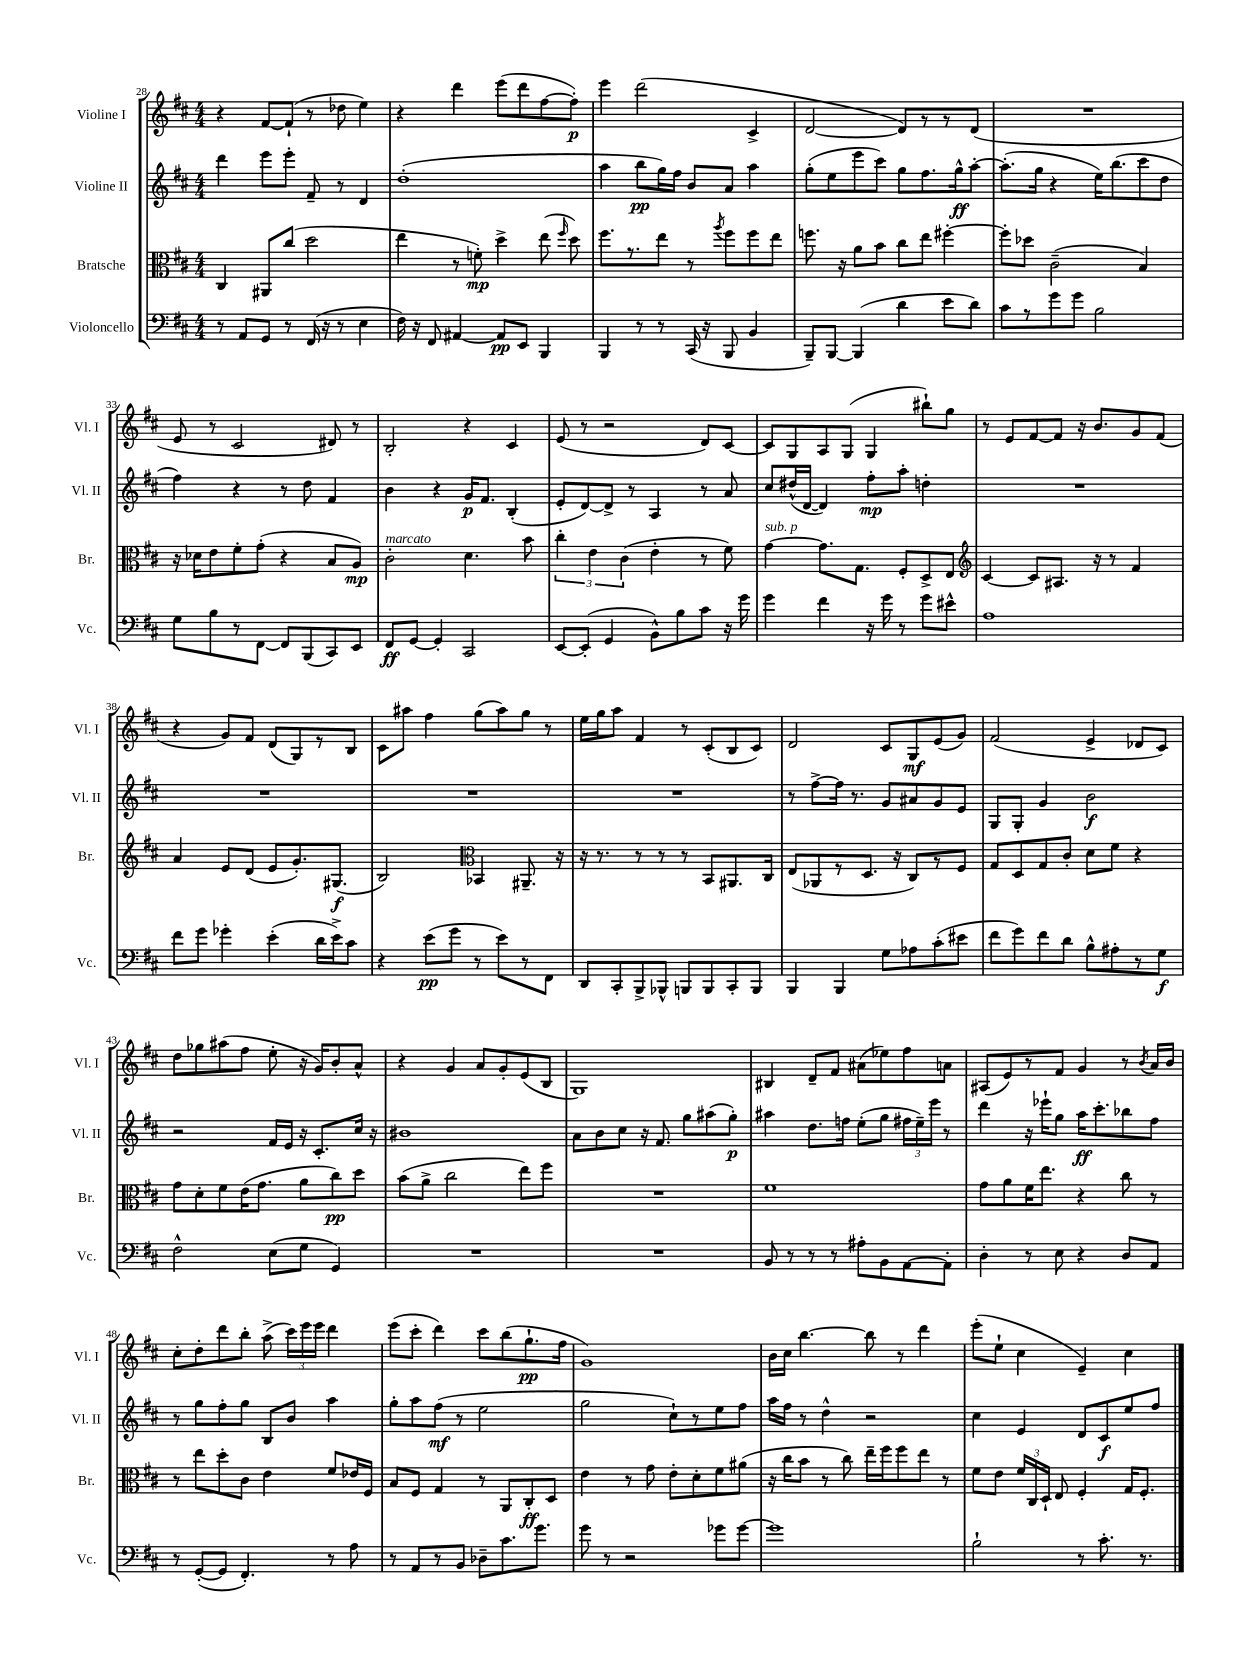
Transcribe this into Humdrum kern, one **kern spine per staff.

**kern	**dynam	**kern	**dynam	**kern	**dynam	**kern	**dynam
*part4	*part4	*part3	*part3	*part2	*part2	*part1	*part1
*staff4	*staff4	*staff3	*staff3	*staff2	*staff2	*staff1	*staff1
*I"Violoncello	*	*I"Bratsche	*	*I"Violine II	*	*I"Violine I	*
*I'Vc.	*	*I'Br.	*	*I'Vl. II	*	*I'Vl. I	*
*clefF4	*	*clefC3	*	*clefG2	*	*clefG2	*
*k[f#c#]	*	*k[f#c#]	*	*k[f#c#]	*	*k[f#c#]	*
*M4/4	*	*M4/4	*	*M4/4	*	*M4/4	*
=28	=28	=28	=28	=28	=28	=28	=28
8r	.	4C#/	.	4ddd\	.	4r	.
8AA/L	.	.	.	.	.	.	.
8GG/J	.	8AA#X/L	.	8eee\L	.	[8f#/L	.
8r	.	(8cc#/J	.	8eee'\J	.	(8f#`/J]	.
(16FF#/	.	2dd\	.	8f#~/	.	8r	.
16r	.	.	.	.	.	.	.
8r	.	.	.	8r	.	8dd-X\	.
4E\	.	.	.	4d/	.	4ee\)	.
=29	=29	=29	=29	=29	=29	=29	=29
16F#\)	.	4ee\	.	(1dd'	.	4r	.
16r	.	.	.	.	.	.	.
8FF#/	.	.	.	.	.	.	.
[4AA#X/	.	8r	.	.	.	4ddd\	.
.	.	8fn'\)	mp	.	.	.	.
8AA#/L]	pp	4dd^\	.	.	.	(8eee\L	.
8EE/J	.	.	.	.	.	8ddd\	.
4BBB/	.	(8ee\	.	.	.	[8ff#\	.
.	.	16qqff#/	.	.	.	.	.
.	.	8dd\)	.	.	.	8ff#'\J])	p
=30	=30	=30	=30	=30	=30	=30	=30
4BBB/	.	8.ff#\L	.	4aa\	.	4eee\	.
.	.	8.r	.	.	.	.	.
8r	.	.	.	8bb\L	pp	(2ddd\	.
8r	.	8ee\J	.	16gg\L)	.	.	.
.	.	.	.	16ff#\JJ	.	.	.
(16CC#/	.	8r	.	8b/L	.	.	.
16r	.	.	.	.	.	.	.
.	.	8qaa/	.	.	.	.	.
8BBB/	.	8ff#\L	.	8a/J	.	.	.
4BB/	.	8ff#\	.	4aa\	.	4c#^/	.
.	.	8ee\J	.	.	.	.	.
=31	=31	=31	=31	=31	=31	=31	=31
8BBB~/L)	.	8.ffn\	.	(8gg'\L	.	[2d/	.
[8BBB/J	.	.	.	8ee\	.	.	.
.	.	16r	.	.	.	.	.
(4BBB/]	.	8a\L	.	8eee\	.	.	.
.	.	8b\J	.	8ccc#\J)	.	.	.
4d\	.	8cc#\L	.	8gg\L	.	8d/L])	.
.	.	8ee\J	.	8.ff#\	.	8r	.
8e\L	.	[4ff#X'\	.	.	.	8r	.
.	.	.	.	16gg^^\k	ff	.	.
8d\J)	.	.	.	[8aa'\J	.	(8d/J	.
=32	=32	=32	=32	=32	=32	=32	=32
8c#\L	.	8ff#'\L]	.	(8.aa'\L]	.	1r	.
8r	.	8dd-X\J	.	.	.	.	.
.	.	.	.	16gg\Jk	.	.	.
8g\	.	(2c#~\	.	4r	.	.	.
8g\J	.	.	.	.	.	.	.
2B\	.	.	.	16ee\KL)	.	.	.
.	.	.	.	(8.bb\	.	.	.
.	.	4B/)	.	8ccc#\	.	.	.
.	.	.	.	8dd\J	.	.	.
!!LO:LB:g=z
=33	=33	=33	=33	=33	=33	=33	=33
8G\L	.	16r	.	4ff#\)	.	8e/	.
.	.	16d-X\KL	.	.	.	.	.
8B\	.	8e\	.	.	.	8r	.
8r	.	8f#'\	.	4r	.	2c#/	.
[8FF#\J	.	(8g'\J	.	.	.	.	.
8FF#/L]	.	4r	.	8r	.	.	.
(8BBB/	.	.	.	8dd\	.	.	.
8CC#/)	.	8B/L	.	4f#/	.	8d#X/)	.
8EE/J	.	8A/J)	mp	.	.	8r	.
=34	=34	=34	=34	=34	=34	=34	=34
!	!	!LO:TX:a:i:t=marcato	!	!	!	!	!
8FF#/L	ff	2c#'\	.	4b\	.	2B'/	.
[8GG/J	.	.	.	.	.	.	.
4GG'/]	.	.	.	4r	.	.	.
2CC#/	.	4.d\	.	16g/KL	p	4r	.
.	.	.	.	8.f#/J	.	.	.
.	.	.	.	(4B'/	.	4c#/	.
.	.	8b\	.	.	.	.	.
=35	=35	=35	=35	=35	=35	=35	=35
[8EE/L	.	6cc#'\	.	8e'/L	.	(8e/	.
(8EE'/J]	.	.	.	[8d/)	.	8r	.
.	.	6e\	.	.	.	.	.
4GG/	.	.	.	8d^/J]	.	2r	.
.	.	(6c#\	.	.	.	.	.
.	.	.	.	8r	.	.	.
8BB^^\L)	.	4e'\	.	4A/	.	.	.
8B\	.	.	.	.	.	.	.
8c#\J	.	8r	.	8r	.	8d/L)	.
16r	.	8f#\)	.	8a/	.	[8c#/J	.
16g\	.	.	.	.	.	.	.
=36	=36	=36	=36	=36	=36	=36	=36
!	!	!LO:TX:a:i:t=sub. p	!	!	!	!	!
4g\	.	[4g\	.	8cc#/L	.	8c#/L]	.
.	.	.	.	(16dd#X^^/L	.	8G/	.
.	.	.	.	[16d/JJ	.	.	.
4f#\	.	8.g\L]	.	4d/])	.	8A/	.
.	.	.	.	.	.	(8G/J	.
.	.	8.G\J	.	.	.	.	.
16r	.	.	.	8ff#'\L	mp	4G/	.
16g\	.	.	.	.	.	.	.
8r	.	8F#'/L	.	8aa'\J	.	.	.
8g\L	.	8D^/	.	4ddn'\	.	8bb#X`\L)	.
8e#X^^\J	.	8E/J	.	.	.	8gg\J	.
=37	=37	=37	=37	=37	=37	=37	=37
*	*	*clefG2	*	*	*	*	*
1A	.	[4c#/	.	1r	.	8r	.
.	.	.	.	.	.	8e/L	.
.	.	8c#/L]	.	.	.	[8f#/	.
.	.	8.A#X/J	.	.	.	8f#/J]	.
.	.	.	.	.	.	16r	.
.	.	16r	.	.	.	8.b/L	.
.	.	8r	.	.	.	.	.
.	.	4f#/	.	.	.	8g/	.
.	.	.	.	.	.	(8f#/J	.
!!LO:LB:g=z
=38	=38	=38	=38	=38	=38	=38	=38
8f#\L	.	4a/	.	1r	.	4r	.
8g\J	.	.	.	.	.	.	.
4g-X'\	.	8e/L	.	.	.	8g/L)	.
.	.	(8d/J	.	.	.	8f#/J	.
(4e'\	.	8e/L	.	.	.	(8d/L	.
.	.	8.g'/)	.	.	.	8G/)	.
16d\LL	.	.	.	.	.	8r	.
16e^\J)	.	(8.G#X/J	f	.	.	.	.
8c#\J	.	.	.	.	.	8B/J	.
=39	=39	=39	=39	=39	=39	=39	=39
4r	.	2B/)	.	1r	.	8c#\L	.
.	.	.	.	.	.	8aa#X\J	.
(8e\L	pp	.	.	.	.	4ff#\	.
8g\J	.	.	.	.	.	.	.
*	*	*clefC3	*	*	*	*	*
8r	.	4BB-X/	.	.	.	(8gg\L	.
8e\L)	.	.	.	.	.	8aa#\)	.
8r	.	8.AA#X~/	.	.	.	8gg\J	.
8FF#\J	.	.	.	.	.	8r	.
.	.	16r	.	.	.	.	.
=40	=40	=40	=40	=40	=40	=40	=40
8DD/L	.	16r	.	1r	.	16ee\LL	.
.	.	8.r	.	.	.	16gg\J	.
8CC#'/	.	.	.	.	.	8aa\J	.
8BBB^/	.	8r	.	.	.	4f#/	.
8BBB-X^^/J	.	8r	.	.	.	.	.
8BBBn/L	.	8r	.	.	.	8r	.
8BBB/	.	8BB/L	.	.	.	(8c#'/L	.
8CC#'/	.	8.AA#X/	.	.	.	8B/	.
8BBB/J	.	.	.	.	.	8c#/J)	.
.	.	16C#/Jk	.	.	.	.	.
=41	=41	=41	=41	=41	=41	=41	=41
4BBB/	.	(8E/L	.	8r	.	2d/	.
.	.	8AA-X/	.	[8ff#^\L	.	.	.
4BBB/	.	8r	.	16ff#\Jk]	.	.	.
.	.	.	.	8.r	.	.	.
.	.	8.D/J	.	.	.	.	.
8G\L	.	.	.	8g/L	.	8c#/L	.
.	.	16r	.	.	.	.	.
8A-X\	.	8C#/L)	.	8a#X/	.	8G/	mf
(8c#'\	.	8r	.	8g/	.	(8e/	.
8e#X\J	.	8F#/J	.	8e/J	.	8g/J)	.
=42	=42	=42	=42	=42	=42	=42	=42
8f#\L	.	8G/L	.	8G/L	.	(2f#/	.
8g\)	.	8D/	.	8G'/J	.	.	.
8f#\	.	8G/	.	4g/	.	.	.
8d\J	.	8c#'/J	.	.	.	.	.
8B^^\L	.	8d\L	.	2b\	f	4e^/	.
8A#X'\	.	8f#\J	.	.	.	.	.
8r	.	4r	.	.	.	8d-X/L	.
8G\J	f	.	.	.	.	8c#/J)	.
!!LO:LB:g=z
=43	=43	=43	=43	=43	=43	=43	=43
2F#^^\	.	8g\L	.	2r	.	8dd\L	.
.	.	8d'\	.	.	.	8gg-X\	.
.	.	8f#\	.	.	.	(8aa#X\	.
.	.	(16e\K	.	.	.	8ff#\J	.
.	.	8.g\J	.	.	.	.	.
(8E\L	.	.	.	16f#/LL	.	8ee'\	.
.	.	.	.	16e/JJ	.	.	.
8G\J	.	8a\L	.	16r	.	16r	.
.	.	.	.	8.c#'/L	.	16g/KL)	.
4GG/)	.	8cc#\)	pp	.	.	8b'/	.
.	.	8dd\J	.	16cc#/Jk	.	8a^^/J	.
.	.	.	.	16r	.	.	.
=44	=44	=44	=44	=44	=44	=44	=44
1r	.	(8b\L	.	1b#X	.	4r	.
.	.	8a^\J	.	.	.	.	.
.	.	2cc#\	.	.	.	4g/	.
.	.	.	.	.	.	8a/L	.
.	.	.	.	.	.	8g'/	.
.	.	8ee\L)	.	.	.	(8e/	.
.	.	8ff#\J	.	.	.	8B/J	.
=45	=45	=45	=45	=45	=45	=45	=45
1r	.	1r	.	8a\L	.	1G)	.
.	.	.	.	8b\	.	.	.
.	.	.	.	8cc#\J	.	.	.
.	.	.	.	16r	.	.	.
.	.	.	.	8.f#/	.	.	.
.	.	.	.	8gg\L	.	.	.
.	.	.	.	(8aa#X\	.	.	.
.	.	.	.	8gg'\J)	p	.	.
=46	=46	=46	=46	=46	=46	=46	=46
8BB/	.	1f#	.	4aa#X\	.	4B#X/	.
8r	.	.	.	.	.	.	.
8r	.	.	.	8.dd\L	.	8d~/L	.
8r	.	.	.	.	.	8f#/J	.
.	.	.	.	16ffn\Jk	.	.	.
8A#X'\L	.	.	.	(8ee'\L	.	(8a#X\L	.
8BB\	.	.	.	8gg\J	.	8ee-X\)	.
[8AA\	.	.	.	24ff#X\LL	.	8ff#\	.
.	.	.	.	24ee~\)	.	.	.
.	.	.	.	24eee\JJ	.	.	.
8AA'\J]	.	.	.	8r	.	8an\J	.
=47	=47	=47	=47	=47	=47	=47	=47
4D'\	.	8g\L	.	4ddd\	.	(8A#X/L	.
.	.	8a\	.	.	.	8e/)	.
8r	.	16f#\K	.	16r	.	8r	.
.	.	8.ee\J	.	16eee-X`\KL	.	.	.
8E\	.	.	.	8gg\J	.	8f#/J	.
4r	.	4r	.	16aa\KL	ff	4g/	.
.	.	.	.	8.ccc#'\	.	.	.
8D/L	.	8cc#\	.	8bb-X\	.	8r	.
.	.	.	.	.	.	8qb/	.
8AA/J	.	8r	.	8ff#\J	.	16a/LL	.
.	.	.	.	.	.	16b/JJ	.
!!LO:LB:g=z
=48	=48	=48	=48	=48	=48	=48	=48
8r	.	8r	.	8r	.	8cc#'\L	.
([8GG'/L	.	8ee\L	.	8gg\L	.	8dd'\	.
8GG/J]	.	8dd'\	.	8ff#'\	.	8ddd\	.
4.FF#'/)	.	8c#\J	.	8gg\J	.	8bb'\J	.
.	.	4e\	.	8B/L	.	(8aa^\	.
.	.	.	.	8b/J	.	24ccc#\LL)	.
.	.	.	.	.	.	24eee\	.
.	.	.	.	.	.	24eee\JJ	.
8r	.	8f#/L	.	4aa\	.	4ddd\	.
8A\	.	16e-X/L	.	.	.	.	.
.	.	16F#/JJ	.	.	.	.	.
=49	=49	=49	=49	=49	=49	=49	=49
8r	.	8B/L	.	8gg'\L	.	(8eee\L	.
8AA/L	.	8F#/J	.	8aa\	.	8ccc#'\J	.
8r	.	4G/	.	(8ff#\J	mf	4ddd\)	.
8BB/J	.	.	.	8r	.	.	.
8D-X~\L	.	8r	.	2ee\	.	8ccc#\L	.
8.c#\	.	8AA/L	.	.	.	(8bb\	.
.	.	8C#'/	ff	.	.	8.gg`\	pp
8.g\J	.	.	.	.	.	.	.
.	.	8D/J	.	.	.	.	.
.	.	.	.	.	.	16ff#\Jk	.
=50	=50	=50	=50	=50	=50	=50	=50
8g\	.	4e\	.	2gg\	.	1g)	.
8r	.	.	.	.	.	.	.
2r	.	8r	.	.	.	.	.
.	.	8g\	.	.	.	.	.
.	.	8e'\L	.	8cc#`\L)	.	.	.
.	.	8d'\	.	8r	.	.	.
8g-X\L	.	8f#\	.	8ee\	.	.	.
[8g-\J	.	(8a#X\J	.	8ff#\J	.	.	.
=51	=51	=51	=51	=51	=51	=51	=51
1g-]	.	16r	.	16aa\LL	.	16b\LL	.
.	.	16cc#\KL	.	16ff#\JJ	.	16cc#\JJ	.
.	.	8b\J	.	8r	.	[4.bb\	.
.	.	8r	.	4dd^^\	.	.	.
.	.	8cc#\)	.	.	.	.	.
.	.	16ee~\LL	.	2r	.	8bb\]	.
.	.	16ff#\J	.	.	.	.	.
.	.	8ff#\	.	.	.	8r	.
.	.	8ee\J	.	.	.	4ddd\	.
.	.	8r	.	.	.	.	.
=52	=52	=52	=52	=52	=52	=52	=52
2B`\	.	8f#\L	.	4cc#\	.	(8eee'\L	.
.	.	8e\J	.	.	.	8ee`\J	.
.	.	24f#/LL	.	4e/	.	4cc#\	.
.	.	24C#/	.	.	.	.	.
.	.	24D`/JJ	.	.	.	.	.
.	.	8E/	.	.	.	.	.
8r	.	4F#'/	.	8d/L	.	4e~/)	.
8.c#'\	.	.	.	8c#/	f	.	.
.	.	16G/KL	.	8ee/	.	4cc#\	.
8.r	.	8.F#'/J	.	.	.	.	.
.	.	.	.	8ff#/J	.	.	.
==	==	==	==	==	==	==	==
*-	*-	*-	*-	*-	*-	*-	*-
